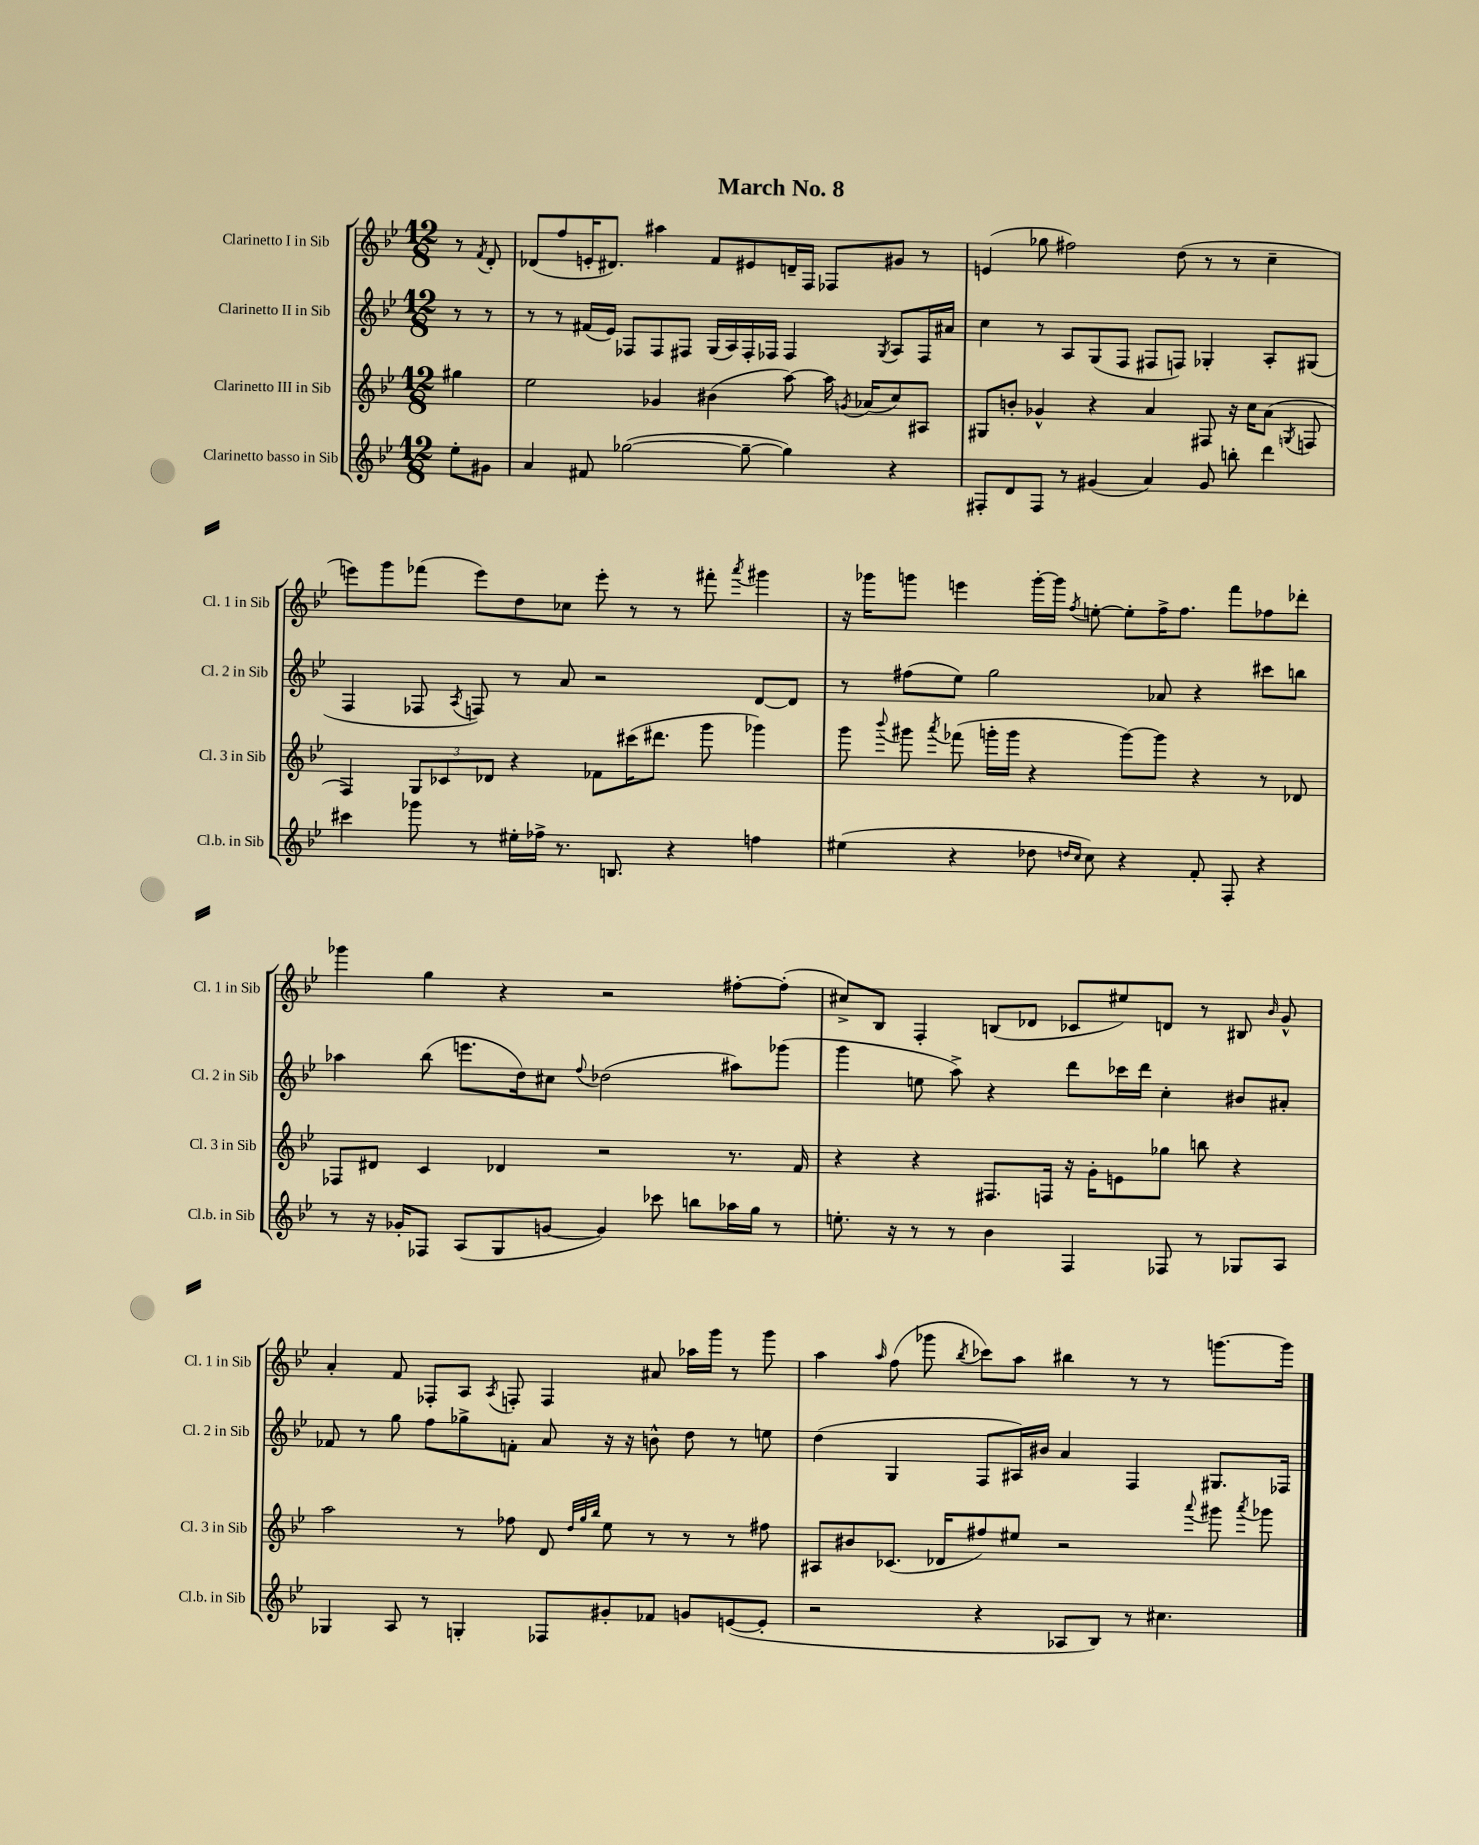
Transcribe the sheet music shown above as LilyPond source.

\header { title = "March No. 8" }
<<
\new StaffGroup <<
\new Staff = "s0" \with { instrumentName = "Clarinetto I in Sib" shortInstrumentName = "Cl. 1 in Sib" } {
    \clef treble \key bes \major \numericTimeSignature \time 12/8 \partial 4
    \autoBeamOff r8 \acciaccatura { f'8 } d'8-. |
    des'8[( f''8 e'16-. dis'8.]) ais''4 f'8[ eis'8 d'16-- f16] fes8[ gis'8] r8 |
    e'4( ges''8 fis''2) d''8( r8 r8 c''4-- |
    e'''8[) g'''8 fes'''8]( e'''8[) d''8 ces''8] e'''8-. r8 r8 fis'''8-. \acciaccatura { a'''8 } gis'''4 |
    r16 ges'''16[ g'''8] e'''4 g'''16[~-. g'''16] \acciaccatura { f''8 } e''8~-. e''8[-. f''16-> f''8.] f'''8[ fes''8 des'''8]-. |
    ges'''4 g''4 r4 r2 fis''8[~-. fis''8]-.( |
    cis''8[->) bes8] f4-. b8[( des'8] ces'8[ eis''8) d'8] r8 bis8 \grace { bes'16 } g'8-^ |
    a'4-. f'8 fes8[-. a8] \acciaccatura { a8 } f8-. f4 ais'8 aes''16[ g'''16] r8 g'''8 |
    a''4 \grace { a''16 } f''8( ges'''8 \acciaccatura { bes''8 } ces'''8[) a''8] bis''4 r8 r8 g'''8.[~ g'''16] \bar "|." |
}
\new Staff = "s1" \with { instrumentName = "Clarinetto II in Sib" shortInstrumentName = "Cl. 2 in Sib" } {
    \clef treble \key bes \major \numericTimeSignature \time 12/8 \partial 4
    \autoBeamOff r8 r8 |
    r8 r8 fis'16[( ees'16]) fes8[ fes8 fis8] g16[( a16) fis16-. fes16] fes4 \acciaccatura { g8 } a8[ fes16 ais'16] |
    c''4 r8 a8[ g8( f8] fis8[ f8]) ges4-. a8[-. gis8]( |
    f4 fes8 \acciaccatura { a8 } f8) r8 a'8 r2 d'8[~ d'8] |
    r8 fis''8[( ees''8]) g''2 aes'8 r4 cis'''8[ b''8] |
    aes''4 bes''8( e'''8.[ d''16) cis''8] \appoggiatura { f''8 } des''2( ais''8[) ges'''8]( |
    g'''4 e''8 a''8->) r4 d'''8[ ces'''16 d'''16] c''4-. bis'8[ ais'8]-. |
    fes'8 r8 g''8 f''8[ ges''8-> f'8]-. a'8 r16 r16 b'8-^ d''8 r8 e''8 |
    d''4( g4 f8[ ais16) bis'16] a'4 f4 gis8.[ fes16] \bar "|." |
}
\new Staff = "s2" \with { instrumentName = "Clarinetto III in Sib" shortInstrumentName = "Cl. 3 in Sib" } {
    \clef treble \key bes \major \numericTimeSignature \time 12/8 \partial 4
    \autoBeamOff gis''4 |
    ees''2 ges'4 bis'4( a''8~) a''16 \acciaccatura { g'8 } aes'16[( c''8) ais8] |
    gis8[ b'8]-. ges'4-^ r4 a'4 fis8 r16 c''16[ a'8]( \acciaccatura { g8 } f8 |
    f4) \tuplet 3/2 { g8[ ces'8 des'8] } r4 fes'8[ cis'''16( dis'''8.] g'''8 ges'''4) |
    g'''8 \appoggiatura { bes'''8 } gis'''8 \acciaccatura { a'''8 } fes'''8( g'''16[-. g'''16] r4 g'''8[~) g'''8] r4 r8 des'8 |
    fes8[ dis'8] c'4 des'4 r2 r8. f'16 |
    r4 r4 fis8.[ f16] r16 g'16[-. e'8 ges''8] b''8 r4 |
    a''2 r8 fes''8 d'8 \grace { d''32[ g''32 bes''32] } ees''8 r8 r8 r8 fis''8 |
    ais8[ bis'8 ces'8.]( des'16[ fis''8) eis''8] r2 \appoggiatura { a'''8 } gis'''8 \acciaccatura { a'''8 } ges'''8 \bar "|." |
}
\new Staff = "s3" \with { instrumentName = "Clarinetto basso in Sib" shortInstrumentName = "Cl.b. in Sib" } {
    \clef treble \key bes \major \numericTimeSignature \time 12/8 \partial 4
    \autoBeamOff ees''8[-. gis'8] |
    a'4 fis'8 ges''2~( ges''8~-- ges''4) r4 |
    fis8[-. d'8 fis8] r8 gis'4( a'4) gis'8 b''8-. d'''4 |
    cis'''4 ges'''8 r8 eis''16[-. fes''16]-> r8. b8. r4 f''4 |
    eis''4( r4 des''8 \grace { d''16[ c''16] } c''8) r4 f'8-. f8-. r4 |
    r8 r16 ges'16[-. fes8] a8[( g8 g'8]~ g'4) ces'''8 b''8[ aes''16 g''16] r8 |
    e''8.-. r16 r8 r8 bes'4 f4 fes8 r8 ges8[ a8] |
    ges4 a8 r8 g4-. fes8[ gis'8-. fes'8] g'8[ e'8~( e'8]-. |
    r2 r4 aes8[ bes8]) r8 cis''4. \bar "|." |
}
>>
>>
\layout { \context { \Score \remove "Bar_number_engraver" } }
